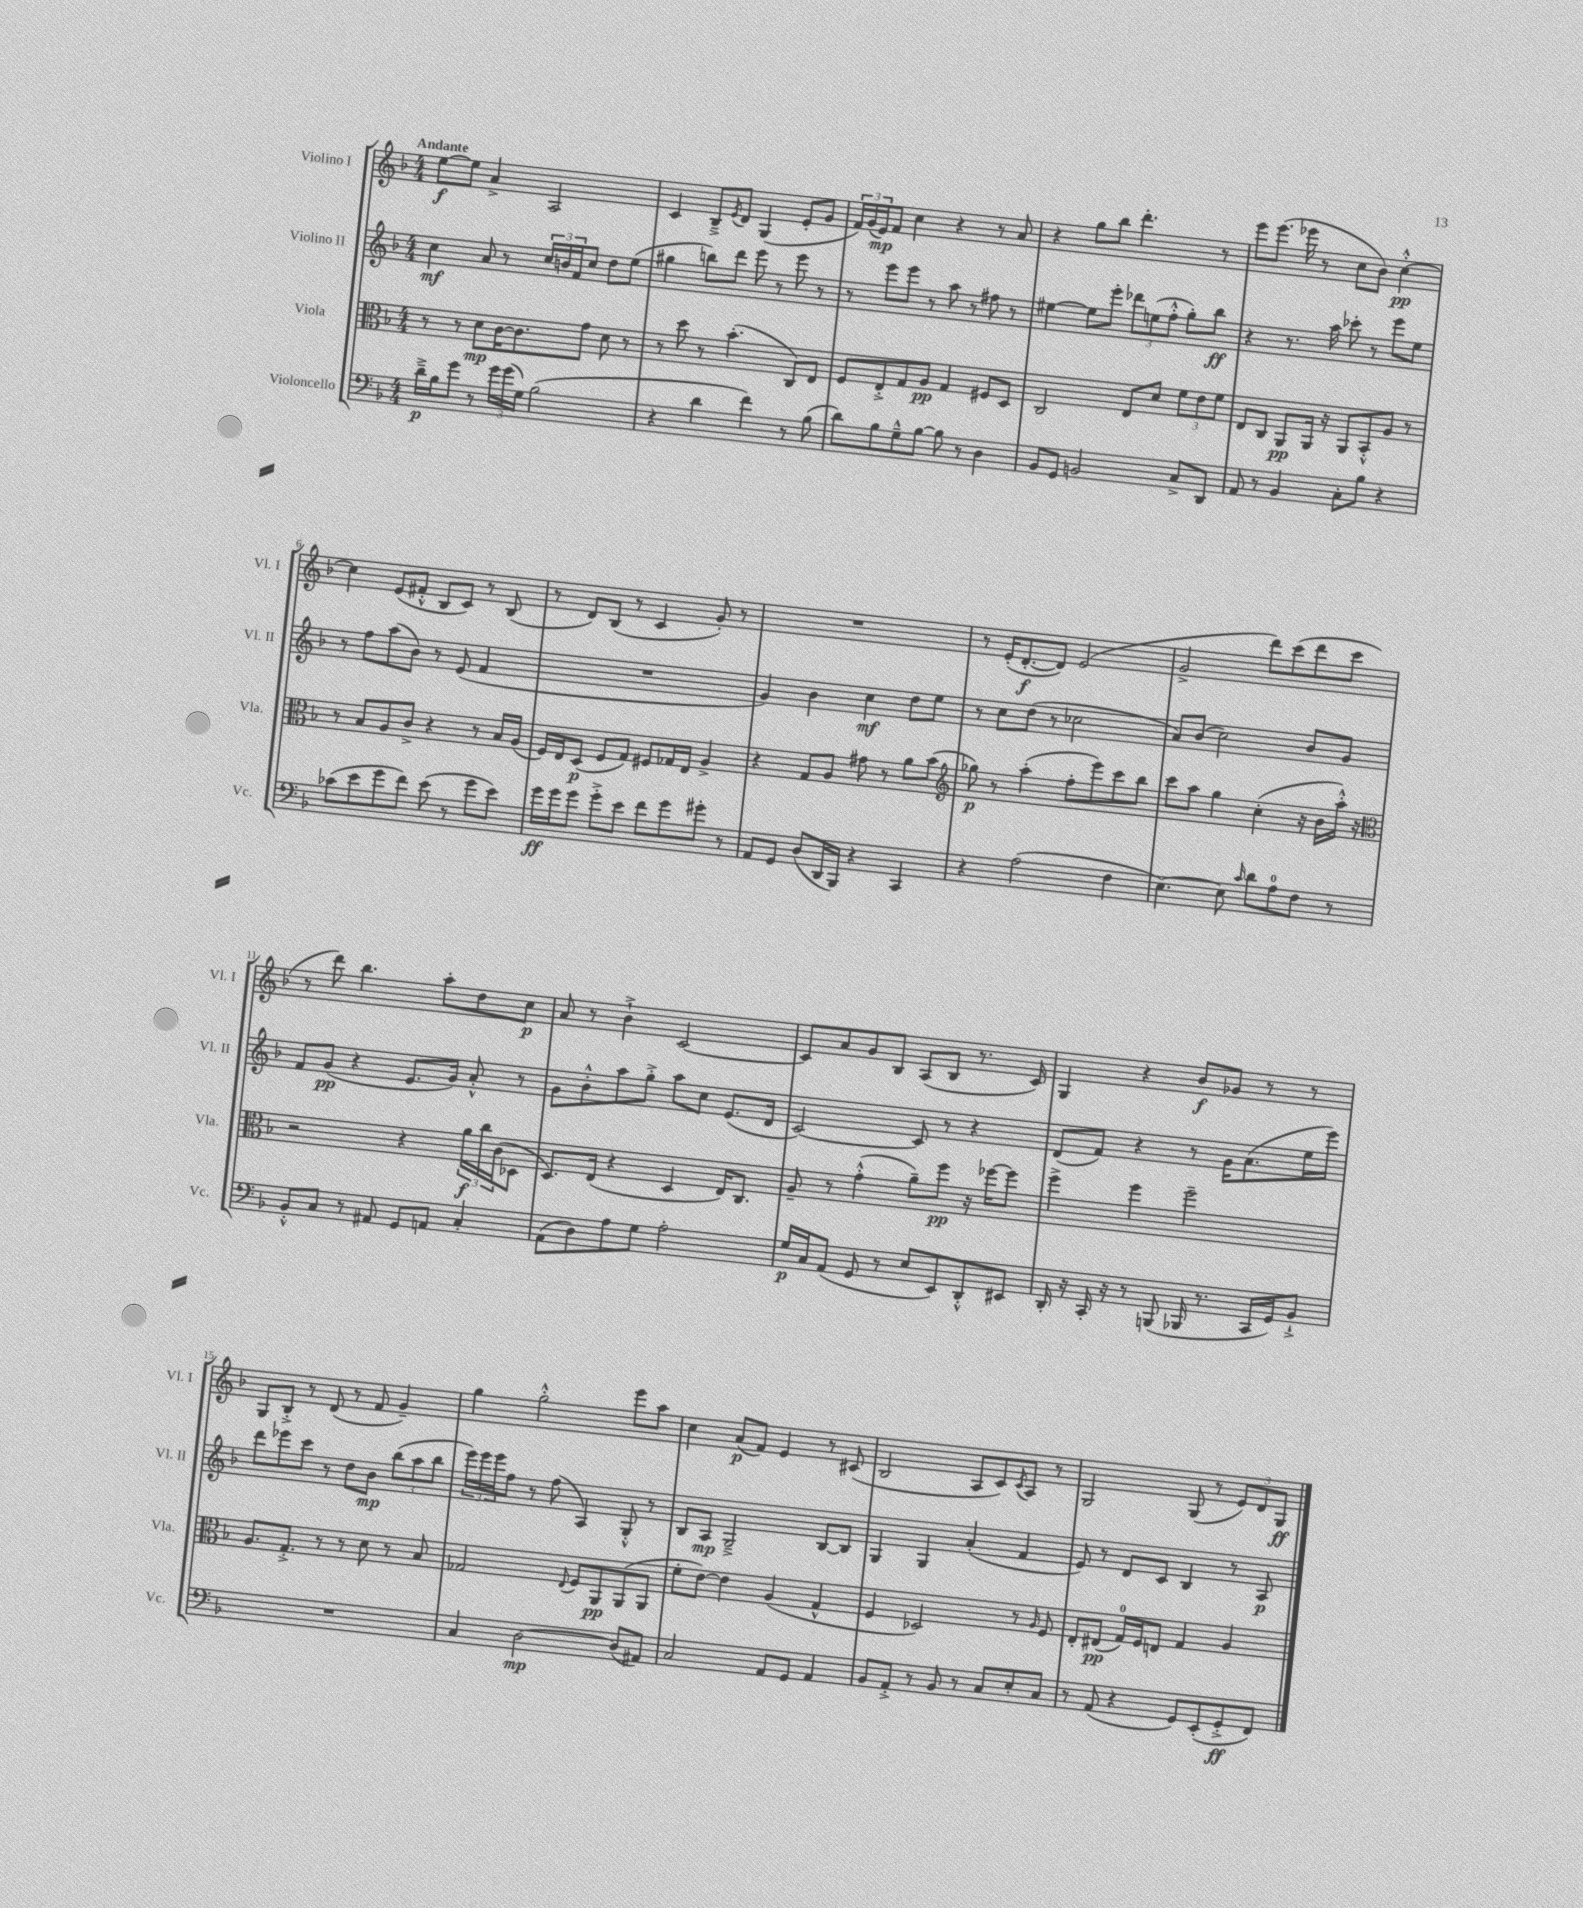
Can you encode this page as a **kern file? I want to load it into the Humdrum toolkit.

**kern	**kern	**kern	**kern
*staff4	*staff3	*staff2	*staff1
*clefF4	*clefC3	*clefG2	*clefG2
*k[b-]	*k[b-]	*k[b-]	*k[b-]
*M4/4	*M4/4	*M4/4	*M4/4
16d~^	8r	4cc	[8ee
16B-	.	.	.
8g	8r	.	8ee]
8r	8d	8a	4a^
24g	[16c	8r	.
(24g	.	.	.
.	8.c]	.	.
24G)	.	.	.
(2B-	.	24cc	2A
.	.	24b	.
.	.	24f	.
.	8g	8cc	.
.	8d	8dd	.
.	8r	(8ee	.
=	=	=	=
4r	8r	4gg#	4c
.	8dd	.	.
4d	8r	8bb)	8B-~^
.	.	.	8qe
.	(4.b-'	8ddd	8d
4f)	.	8eee	(4G
.	.	8r	.
8r	8C)	8eee	8e'
(8B-	8E	8r	8g
=	=	=	=
8d)	8F	8r	24f)
.	.	.	(24g
.	.	.	24e)
8B-	8E'^	8eee	8f
8G~^^	8G	8eee	4cc
[8B-	8A	8r	.
8B-]	4G	8aa	4r
8r	.	8r	.
4D	8F#	8ff#	8r
.	8D	8r	8a
=	=	=	=
8BB-	2C	[4ee#	4r
8GG	.	.	.
2BB	.	8ee#]	8gg
.	.	8eee'	8bb-
.	8E	12ddd-	4.ddd'
.	.	(12ee	.
.	8d	.	.
.	.	12ff'^^	.
8C^	12f	8gg')	.
.	12e	.	.
8DD	.	8bb-	8r
.	12f	.	.
=	=	=	=
8AA	8E	4r	8eee
8r	8C	.	(8.eee
4BB-	8AA	8.r	.
.	.	.	16eee-
.	16AA	.	8r
.	16r	16aa	.
8C'	8AA	8ccc-'	8cc
8B-	8BB-'^^	8r	8b-)
4r	8A	8eee	[4cc'^^
.	8r	8ee	.
=	=	=	=
(8c-	8r	8r	4cc]
8e	8B-	8ff	.
8g	8A	(8aa	(8e
8f)	8c^	8b-)	8f#'^^
(8e	4r	8r	8B-
8r	.	(8e	8c)
8g	8r	4f	8r
8e)	16B-	.	(8B-
.	(16A	.	.
=	=	=	=
16g	16F)	1r	8r
16g	16E	.	.
8g	(8D	.	8d)
8g'^	8F	.	(8B-
8e	8G)	.	8r
8f	8F#	.	4c
8g	16G-	.	.
.	16E	.	.
8g#'	4A^	.	8g')
8r	.	.	8r
=	=	=	=
8AA	4r	4g)	1r
8GG	.	.	.
(8D	8G	4b-	.
16DD	8A	.	.
16BBB-)	.	.	.
4r	8g#	4cc	.
.	8r	.	.
4CC	8a	8dd	.
.	(8b-	8ee	.
=	=	=	=
*	*clefG2	*	*
4r	8gg-)	8r	8r
.	8r	8cc	(16e'
.	.	.	[8.d'
(2A	(4aa'	(8dd	.
.	.	8r	8d])
.	8ff'	2cc-	(2e
.	8eee)	.	.
4F	8ccc	.	.
.	8bb-	.	.
=	=	=	=
[4.E)	8ccc	8a)	2g^
.	8aa	(8b-	.
.	4gg	2cc)	.
8E]	.	.	.
16qqc	.	.	.
8d	(4cc'	.	8ddd)
8A	.	.	(8ccc
8F	16r	8b-	8ddd
.	16b-	.	.
8r	16aa'^^)	8g	8ccc
.	16r	.	.
=	=	=	=
*	*clefC3	*	*
8BB-'^^	2r	8f	8r
8C	.	(8g	8ddd)
8r	.	4r	4.bb-
8AA#	.	.	.
8GG	4r	8.e	.
8AA	.	.	8aa'
.	.	16g)	.
4C'	24a	8a'^^	8dd
.	24cc	.	.
.	(24c	.	.
.	8D-	8r	8cc
=	=	=	=
(8AA	8.D)	8g	8a
8D)	.	8b-'^^	8r
.	(16E	.	.
8A	4r	8aa	4b-`^
8G	.	8gg'^	.
2A'	4D	8aa	[2c
.	.	8cc	.
.	16E)	(8.e	.
.	8.C	.	.
.	.	16d	.
=	=	=	=
16G	8A~	[2c)	8c]
16C	.	.	.
(8AA	8r	.	8a
8GG	(4g'^^	.	8g
8r	.	.	8B-
8E	8a~)	8c]	(8A
8EE)	8ff	8r	8B-
8DD'^^	16r	4r	8.r
.	[16ff-	.	.
8EE#	8ff-]	.	.
.	.	.	16c)
=	=	=	=
16DD'	4ff^	(8d	4G
16r	.	.	.
16CC'	.	8f)	.
16r	.	.	.
8r	4ff	4r	4r
(8BBB	.	.	.
16BBB-	2ff~	8r	8b-
8.r	.	.	.
.	.	16g	8g-
.	.	(8.a	.
16CC	.	.	8r
16GG)	.	.	.
8BB-`^	.	16ee	8r
.	.	16eee)	.
=	=	=	=
1r	8.A	8ddd	8G
.	.	8eee-	8B-'^
.	8.G'^	.	.
.	.	8ccc	8r
.	8r	8r	(8d
.	8r	8dd	8r
.	8d	8b-	8f
.	8r	(12bb-	4g~)
.	.	12aa	.
.	8B-	.	.
.	.	12bb-	.
=	=	=	=
4C	2G-	24eee)	4gg
.	.	24eee	.
.	.	24eee	.
.	.	8ff	.
[2D	.	8r	2gg'^^
.	.	(8ff	.
.	8qqE	.	.
.	8F	4A)	.
.	8AA	.	.
(8D]	(8AA	8G'^^	8eee
8AA#)	8AA	8r	8aa
=	=	=	=
2C	8f'	8B-	4cc
.	[8e)	8A	.
.	4e]	2G~^	(8a
.	.	.	8f)
8AA	(4A	.	4e
8GG	.	.	.
4AA	4G^^	[8B-	8r
.	.	8B-]	(8c#
=	=	=	=
8BB-	4F	4G	2B-
8AA'^	.	.	.
8r	2D-)	4G	.
8BB-	.	.	.
8r	.	(4a'	8A
8C	.	.	8c)
.	.	.	8qc
8E'	8r	4f	8A
.	16qqA	.	.
8C	8F	.	8r
=	=	=	=
8r	8E'	8e)	2G
(8AA	(8E#	8r	.
4r	16G)	8d	.
.	16F	.	.
.	8E	8c	.
8GG)	4G	4B-	(8G
(8EE'	.	.	8r
8GG'^	4A	8r	12e)
.	.	.	12d
8FF)	.	8A	.
.	.	.	12G
==	==	==	==
*-	*-	*-	*-
